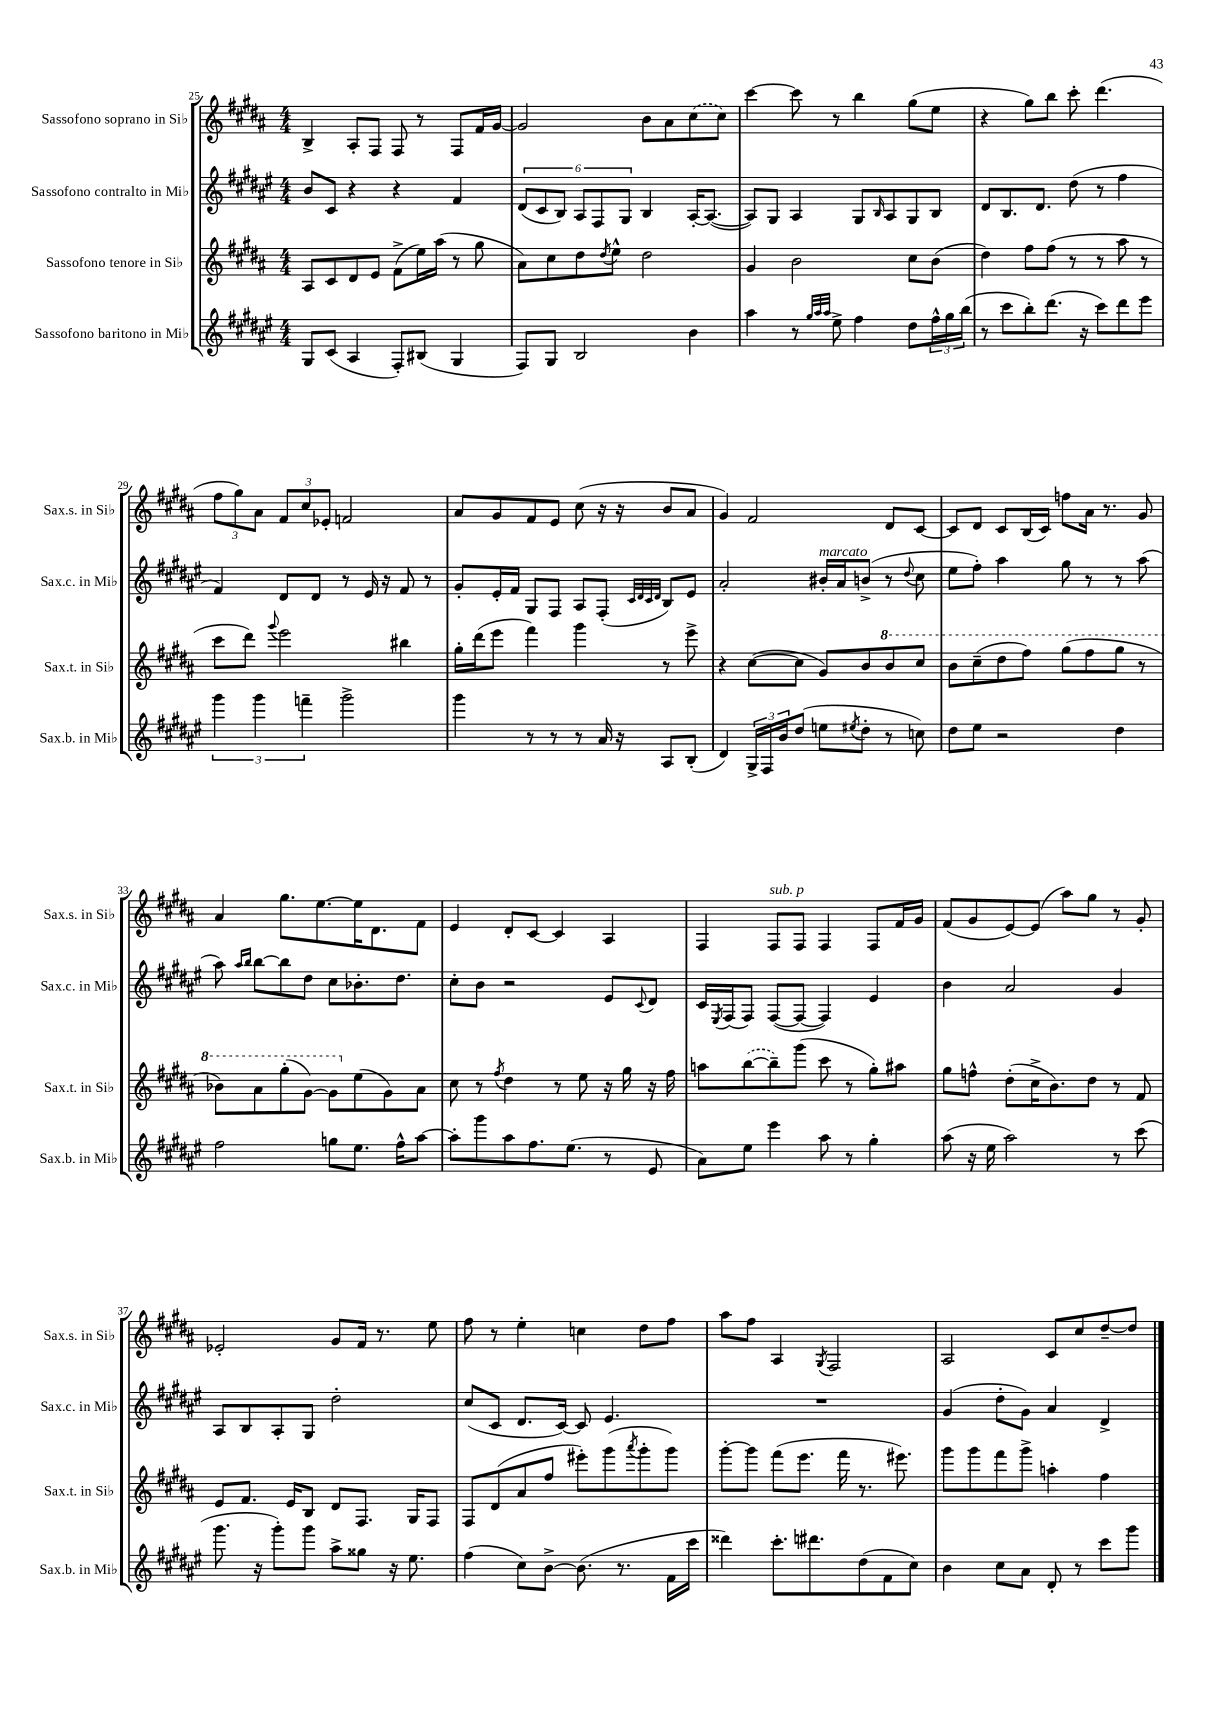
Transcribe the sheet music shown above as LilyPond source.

<<
\new StaffGroup <<
\new Staff = "s0" \with { instrumentName = "Sassofono soprano in Sib" shortInstrumentName = "Sax.s. in Sib" } {
    \clef treble \key b \major \numericTimeSignature \time 4/4
    b4-> ais8-. fis8 fis8 r8 fis8 fis'16 gis'16~ |
    gis'2 b'8 ais'8 \once \slurDashed cis''8( cis''8) |
    cis'''4~ cis'''8 r8 b''4 gis''8( e''8 |
    r4 gis''8) b''8 cis'''8-. dis'''4.( |
    \tuplet 3/2 { fis''8 gis''8) ais'8 } \tuplet 3/2 { fis'8 cis''8 ees'8-. } f'2 |
    ais'8 gis'8 fis'8 e'8 cis''8( r16 r16 b'8 ais'8 |
    gis'4) fis'2 dis'8 cis'8~ |
    cis'8 dis'8 cis'8 b16( cis'16) f''8 ais'16 r8. gis'8 |
    ais'4 gis''8. e''8.~ e''16 dis'8. fis'8 |
    e'4 dis'8-. cis'8~ cis'4 ais4 |
    fis4 fis8^\markup { \italic "sub. p" } fis8 fis4 fis8 fis'16 gis'16 |
    fis'8( gis'8 e'8~) e'8( ais''8) gis''8 r8 gis'8-. |
    ees'2-. gis'8 fis'16 r8. e''8 |
    fis''8 r8 e''4-. c''4 dis''8 fis''8 |
    ais''8 fis''8 ais4 \acciaccatura { gis8 } fis2 |
    ais2 cis'8 cis''8 dis''8~-- dis''8 \bar "|." |
}
\new Staff = "s1" \with { instrumentName = "Sassofono contralto in Mib" shortInstrumentName = "Sax.c. in Mib" } {
    \clef treble \key fis \major \numericTimeSignature \time 4/4
    b'8 cis'8 r4 r4 fis'4 |
    \tuplet 6/4 { dis'8( cis'8 b8) ais8 fis8 gis8 } b4 ais16~-. ais8.~( |
    ais8) gis8 ais4 gis8 \grace { b16 } ais8 gis8 b8 |
    dis'8 b8. dis'8. dis''8( r8 fis''4 |
    fis'4) dis'8 dis'8 r8 eis'16 r16 fis'8 r8 |
    gis'8-. eis'16-. fis'16 gis8 fis8 ais8 fis8-.( \grace { cis'32 dis'32 cis'32 dis'32 } b8) eis'8 |
    ais'2-. bis'16-.^\markup { \italic "marcato" } ais'16 b'8->( r8 \appoggiatura { dis''8 } cis''8 |
    eis''8 fis''8-.) ais''4 gis''8 r8 r8 ais''8( |
    ais''8) \grace { ais''16 b''16 } b''8~ b''8 dis''8 cis''8 bes'8.-. dis''8. |
    cis''8-. b'8 r2 eis'8 \appoggiatura { cis'8 } dis'8 |
    cis'16 \acciaccatura { eis8 } fis16( fis8) fis8~( fis8~ fis4) eis'4 |
    b'4 ais'2 gis'4 |
    ais8 b8 ais8-. gis8 dis''2-. |
    cis''8( cis'8 dis'8. cis'16~) cis'8 eis'4. |
    R1 |
    gis'4( dis''8-. gis'8) ais'4 dis'4-> \bar "|." |
}
\new Staff = "s2" \with { instrumentName = "Sassofono tenore in Sib" shortInstrumentName = "Sax.t. in Sib" } {
    \clef treble \key b \major \numericTimeSignature \time 4/4
    ais8 cis'8 dis'8 e'8 fis'8->( e''16) ais''16( r8 gis''8 |
    ais'8) cis''8 dis''8 \acciaccatura { dis''8 } e''8-^ dis''2 |
    gis'4 b'2 cis''8 b'8( |
    dis''4) fis''8 fis''8( r8 r8 ais''8 r8 |
    cis'''8 dis'''8) \appoggiatura { gis'''8 } e'''2 bis''4 |
    gis''16-. dis'''16( e'''8 fis'''4) gis'''4 r8 e'''8-> |
    r4 cis''8~( cis''8 gis'8) b'8 \ottava #1 b''8 cis'''8 |
    b''8 cis'''8--( dis'''8 fis'''8) gis'''8( fis'''8 gis'''8 r8 |
    bes''8) ais''8 gis'''8-.( gis''8~) gis''8 \ottava #0 e''8( gis'8) ais'8 |
    cis''8 r8 \acciaccatura { fis''8 } dis''4 r8 e''8 r16 gis''16 r16 fis''16 |
    a''8 \once \slurDashed b''8~( b''8--) gis'''8( cis'''8 r8 gis''8-.) ais''8 |
    gis''8 f''8-^ dis''8-.( cis''16-> b'8.) dis''8 r8 fis'8 |
    e'8 fis'8. e'16 b8 dis'8 fis8. gis16 fis8 |
    fis8 dis'8( ais'8 fis''8 eis'''8-.) gis'''8( \acciaccatura { ais'''8 } gis'''8-. gis'''8) |
    gis'''8~-. gis'''8 fis'''8( e'''8. fis'''16 r8. eis'''8.) |
    gis'''8 gis'''8 fis'''8 gis'''8-> a''4-. fis''4 \bar "|." |
}
\new Staff = "s3" \with { instrumentName = "Sassofono baritono in Mib" shortInstrumentName = "Sax.b. in Mib" } {
    \clef treble \key fis \major \numericTimeSignature \time 4/4
    gis8 cis'8( ais4 fis8-.) bis8( gis4 |
    fis8) gis8 b2 b'4 |
    ais''4 r8 \grace { gis''32 ais''32 ais''32 } eis''8-> fis''4 dis''8 \tuplet 3/2 { fis''16-^ gis''16 b''16( } |
    r8 cis'''8 b''8-.) dis'''8.( r16 cis'''8) dis'''8 eis'''8 |
    \tuplet 3/2 { gis'''4 gis'''4 f'''4-- } gis'''2-> |
    gis'''4 r8 r8 r8 ais'16 r16 ais8 b8-.( |
    dis'4) \tuplet 3/2 { gis16-> fis16 b'16 } dis''8( e''8 \acciaccatura { eis''8 } dis''8-. r8 c''8) |
    dis''8 eis''8 r2 dis''4 |
    fis''2 g''8 eis''8. fis''16-^ ais''8~ |
    ais''8-. gis'''8 ais''8 fis''8. eis''8.( r8 eis'8 |
    ais'8) eis''8 eis'''4 ais''8 r8 gis''4-. |
    ais''8( r16 eis''16 ais''2) r8 cis'''8( |
    gis'''8. r16 gis'''8-.) gis'''8 ais''8-> gisis''8 r16 eis''8. |
    fis''4( cis''8) b'8~-> b'8.( r8. fis'16 cis'''16 |
    disis'''4) cis'''8.-. dis'''8. dis''8( fis'8 cis''8) |
    b'4 cis''8 ais'8 dis'8-. r8 cis'''8 gis'''8 \bar "|." |
}
>>
>>
\layout { \context { \Score currentBarNumber = #25 } }
